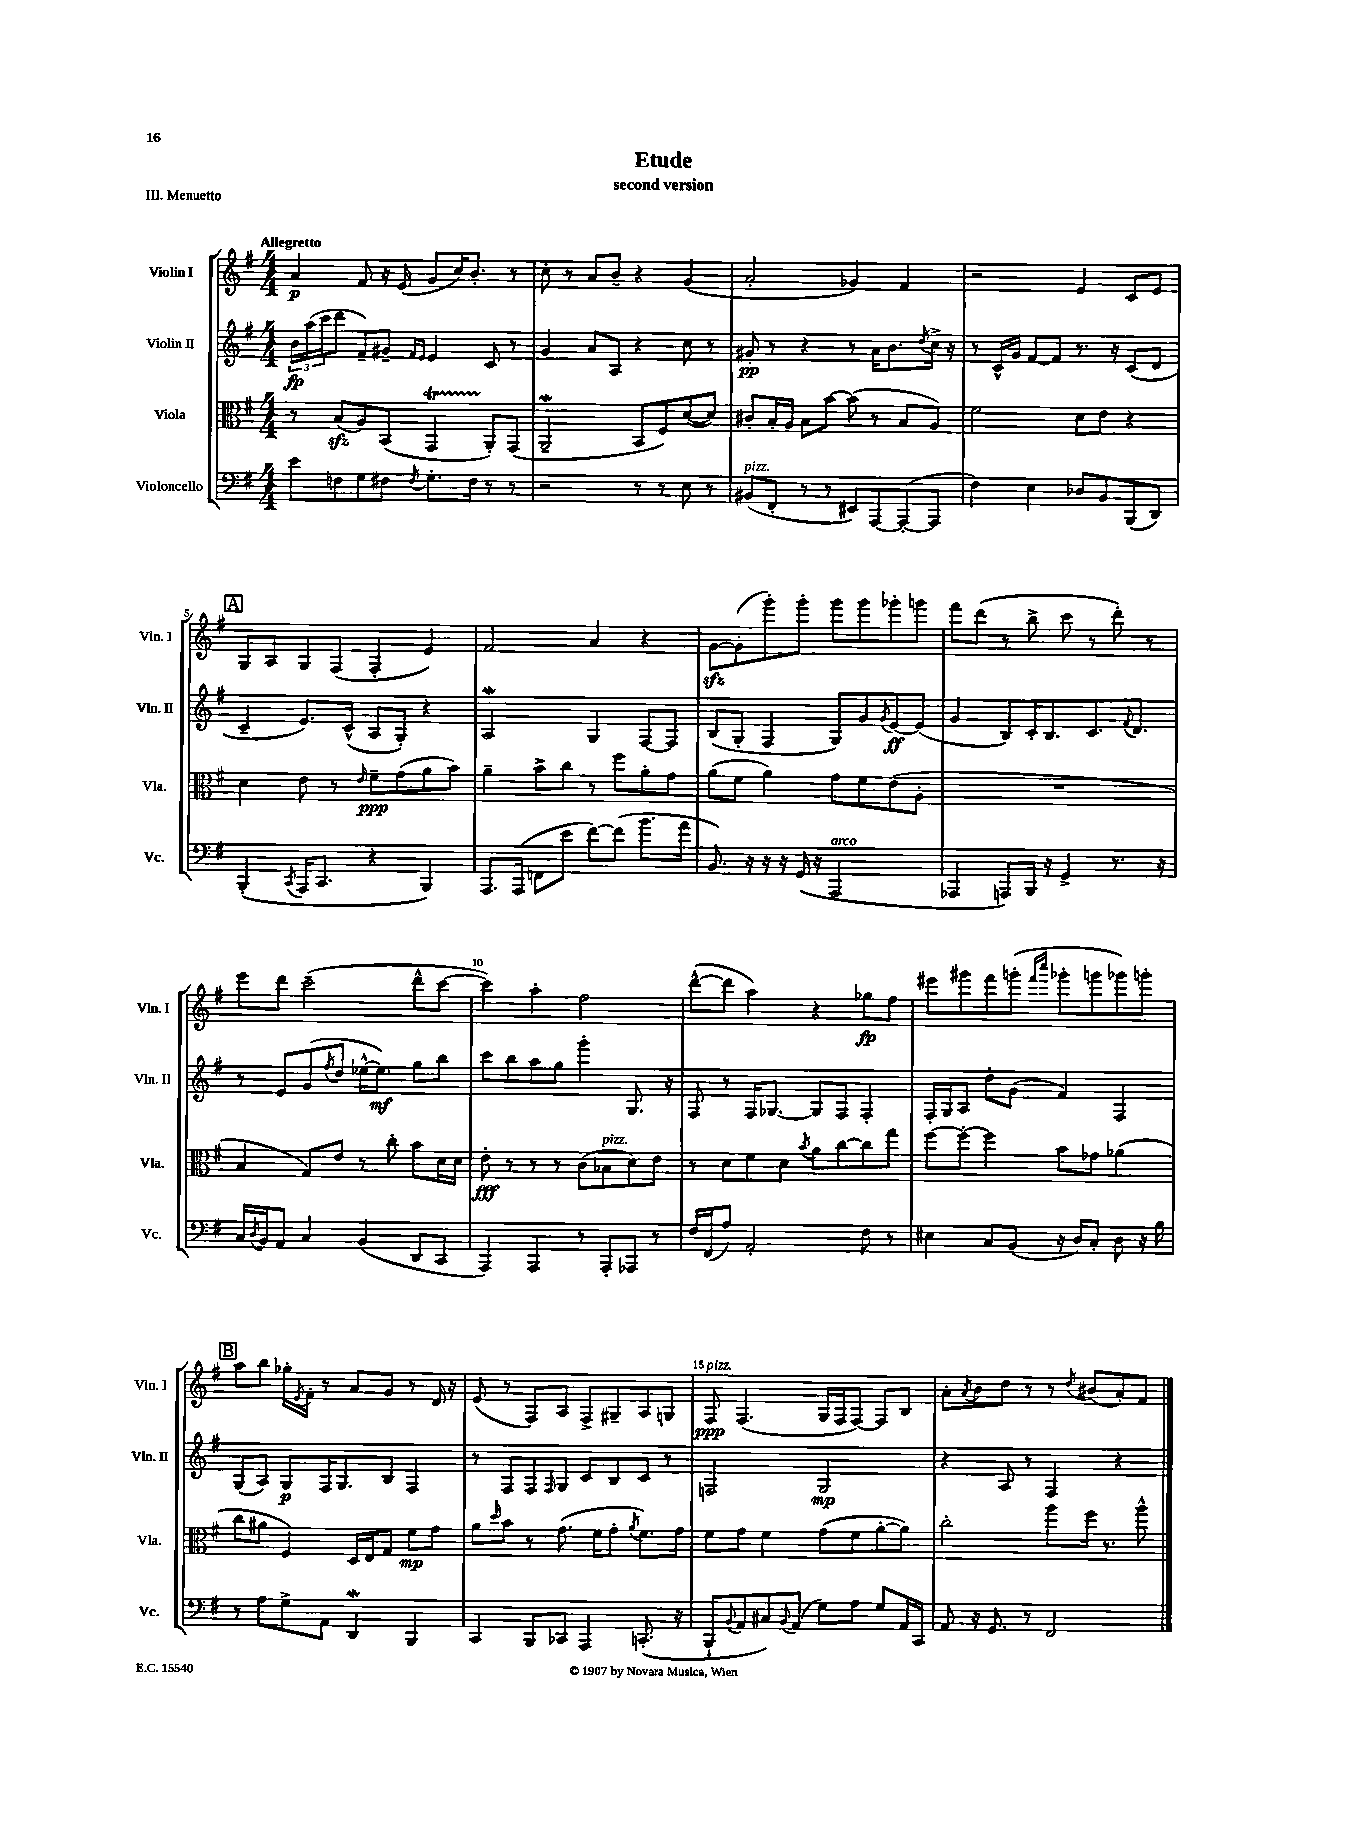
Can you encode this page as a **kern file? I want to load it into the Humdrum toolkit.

**kern	**kern	**dynam	**kern	**dynam	**kern	**dynam
*part4	*part3	*part3	*part2	*part2	*part1	*part1
*staff4	*staff3	*staff3	*staff2	*staff2	*staff1	*staff1
*I"Violoncello	*I"Viola	*	*I"Violin II	*	*I"Violin I	*
*I'Vc.	*I'Vla.	*	*I'Vln. II	*	*I'Vln. I	*
*clefF4	*clefC3	*	*clefG2	*	*clefG2	*
*k[f#]	*k[f#]	*	*k[f#]	*	*k[f#]	*
*M4/4	*M4/4	*	*M4/4	*	*M4/4	*
=1	=1	=1	=1	=1	=1	=1
!	!	!	!	!	!LO:TX:a:B:t=Allegretto	!
8e\L	8r	.	24b\LL	fp	4a/	p
.	.	.	(24aa\	.	.	.
.	.	.	24ccc\J	.	.	.
8Fn\	(8Bzz/L	.	8ddd\J	.	.	.
8G\	8A/)	.	8f#~/L)	.	8f#/	.
8F#X\J	(8BB/J	.	8g#X~/J	.	16r	.
.	.	.	.	.	(16e/	.
.	.	.	16qqf#/LL	.	.	.
8qF#/	.	.	16qqe/JJ	.	.	.
8.G'\L	4GGT/	.	4e/	.	8g/L	.
.	.	.	.	.	16cc/K)	.
16F#\Jk	.	.	.	.	8.b'/J	.
8r	8AA'/L)	.	8c/	.	.	.
8r	(8GG/J	.	8r	.	8r	.
=2	=2	=2	=2	=2	=2	=2
2r	2AAW~/	.	4g/	.	8cc'\	.
.	.	.	.	.	8r	.
.	.	.	8a/L	.	8a/L	.
.	.	.	8A/J	.	8b~/J	.
8r	8BB/L	.	4r	.	4r	.
8r	8F#/)	.	.	.	.	.
8E\	([8d/	.	8cc\	.	(4g/	.
8r	8d/J])	.	8r	.	.	.
=3	=3	=3	=3	=3	=3	=3
!LO:TX:a:i:t=pizz.	!	!	!	!	!	!
(8BB#X/L	8c#X'/L	.	8g#X'/	pp	2a'/	.
8FF#'/J	16B'/L	.	8r	.	.	.
.	16A/JJ	.	.	.	.	.
8r	8B\L	.	4r	.	.	.
8r	[8b\J	.	.	.	.	.
8EE#X/L)	(8b\]	.	8r	.	4g-X/)	.
[8AAA/	8r	.	16a\KL	.	.	.
.	.	.	8.b\	.	.	.
(8AAA'/_	8B/L	.	.	.	4f#/	.
.	.	.	8qdd/	.	.	.
8AAA/J]	8A/J)	.	16cc^\Jk	.	.	.
.	.	.	16r	.	.	.
=4	=4	=4	=4	=4	=4	=4
4F#\)	2f#\	.	8r	.	2r	.
.	.	.	16c^^/LL	.	.	.
.	.	.	16g/JJ	.	.	.
4E\	.	.	[8f#/L	.	.	.
.	.	.	8f#/J]	.	.	.
8D-X/L	8d\L	.	8.r	.	4e/	.
8BB/	8e\J	.	.	.	.	.
.	.	.	16r	.	.	.
(8BBB/	4r	.	(8c/L	.	8c/L	.
8DD/J)	.	.	8d/J	.	8e/J	.
!!LO:LB:g=z
!!LO:REH:place=s1:t=A
=5	=5	=5	=5	=5	=5	=5
(4BBB'/	4d\	.	4c~/	.	8G/L	.
.	.	.	.	.	8A/	.
8qCC/	.	.	.	.	.	.
16AAA/KL	8e\	.	8.e/L)	.	8G/	.
8.CC/J	.	.	.	.	.	.
.	8r	.	.	.	(8F#/J	.
.	.	.	(16c^^/Jk	.	.	.
.	16qqe/	.	.	.	.	.
4r	8f#~\L	ppp	8A/L	.	4F#'/	.
.	(8g\	.	8G'/J)	.	.	.
4BBB/)	8a\	.	4r	.	4e/)	.
.	8b\J)	.	.	.	.	.
=6	=6	=6	=6	=6	=6	=6
8.AAA/L	4a~\	.	2AW/	.	2f#/	.
(16AAA/Jk	.	.	.	.	.	.
8FFn\L	8b^\L	.	.	.	.	.
8e\J	8cc\J	.	.	.	.	.
[8f#\L)	8r	.	4G/	.	4a/	.
(8f#\J]	8ff#\L	.	.	.	.	.
8.b\L	8a'\	.	[8F#/L	.	4r	.
.	8g\J	.	8F#/J]	.	.	.
16a\Jk	.	.	.	.	.	.
=7	=7	=7	=7	=7	=7	=7
8.BB/)	(8a\L	.	(8B/L	.	[8gzz\L	.
.	8f#\J	.	8G'/J	.	(8g'\]	.
16r	.	.	.	.	.	.
16r	4a\)	.	4F#/	.	8ggg'\)	.
16r	.	.	.	.	.	.
(16GG/	.	.	.	.	8ggg'\J	.
16r	.	.	.	.	.	.
!LO:TX:a:i:t=arco	!	!	!	!	!	!
2AAA/	8g\L	.	8G/L)	.	8ggg\L	.
.	8f#\	.	8g/	.	8ggg\	.
.	.	.	8qg/	.	.	.
.	(8e\	.	[8e/	ff	8ggg-X'\	.
.	8A'\J	.	(8e/J]	.	8gggn\J	.
=8	=8	=8	=8	=8	=8	=8
4AAA-X/	1r	.	4g/	.	8fff#\L	.
.	.	.	.	.	(8ddd\J	.
8AAAn/L)	.	.	8B/L)	.	8r	.
16BBB/Jk	.	.	16c'/K	.	8bb^\	.
16r	.	.	8.B/	.	.	.
4GG^/	.	.	.	.	8ccc\	.
.	.	.	8.c/	.	8r	.
8.r	.	.	.	.	8ddd'\)	.
.	.	.	8qqf#/	.	.	.
.	.	.	8.d/J	.	.	.
.	.	.	.	.	8r	.
16r	.	.	.	.	.	.
!!LO:LB:g=z
=9	=9	=9	=9	=9	=9	=9
16C/LL	4B/	.	8r	.	8eee\L	.
8qD/	.	.	.	.	.	.
16BB/J	.	.	.	.	.	.
8AA/J	.	.	8e/L	.	8ddd\J	.
4C/	8G/L)	.	(8g/	.	(2ccc~\	.
.	.	.	8qff#/	.	.	.
.	8e/J	.	8dd/J	.	.	.
(4BB/	8r	.	[16ee-X^^\KL	.	.	.
.	.	.	8.ee-\J])	mf	.	.
.	8cc'\	.	.	.	.	.
8DD/L	8b\L	.	8gg\L	.	8ddd^^\L	.
8CC/J	16d\L	.	8bb\J	.	[8ccc\J	.
.	16d\JJ	.	.	.	.	.
=10	=10	=10	=10	=10	=10	=10
4AAA/)	8e'\	fff	8ccc\L	.	4ccc\])	.
.	8r	.	8bb\	.	.	.
4AAA/	8r	.	8aa\	.	4aa'\	.
.	8r	.	8gg\J	.	.	.
8r	(8c\L	.	4ggg'\	.	2ff#\	.
!	!LO:TX:a:i:t=pizz.	!	!	!	!	!
8AAA'/L	8B-X\	.	.	.	.	.
8AAA-X/J	8d\)	.	8.G/	.	.	.
8r	8e\J	.	.	.	.	.
.	.	.	16r	.	.	.
=11	=11	=11	=11	=11	=11	=11
16F#/LL	8r	.	8F#/	.	([8ddd^^\L	.
(16FF#/J	.	.	.	.	.	.
8A/J)	8d\L	.	8r	.	8ddd\J]	.
2AA'/	8f#\	.	16F#/KL	.	4aa\)	.
.	.	.	[8.G-X/J	.	.	.
.	8d\J	.	.	.	.	.
.	8qb/	.	.	.	.	.
.	8a\L	.	8G-/L]	.	4r	.
.	[8cc\	.	8F#/J	.	.	.
8F#\	8cc\]	.	4F#'/	.	8gg-X\L	fp
8r	8gg\J	.	.	.	8ff#\J	.
=12	=12	=12	=12	=12	=12	=12
4E#X\	[8ff#\L	.	16F#'/LL	.	8eee#X\L	.
.	.	.	16G/J	.	.	.
.	8ff#'\J_	.	8A/J	.	8ggg#X\	.
8C/L	4ff#\]	.	8dd'\L	.	8fff#\	.
(8BB/J	.	.	(8g\J	.	(8gggn'\J	.
.	.	.	.	.	16qqfff#/LL	.
.	.	.	.	.	16qqcccc/JJ	.
16r	8b\L	.	4f#/)	.	8ggg-X'\L	.
16D/KL)	.	.	.	.	.	.
8C'/J	8g-X\J	.	.	.	8gggn\	.
8D\	(4a-X\	.	4F#/	.	8ggg-X\)	.
16r	.	.	.	.	8gggn'\J	.
16B\	.	.	.	.	.	.
!!LO:LB:g=z
!!LO:REH:place=s1:t=B
=13	=13	=13	=13	=13	=13	=13
8r	8cc\L	.	(8G/L	.	8aa\L	.
8A\L	8a#X\J	.	8A/J)	.	8bb\J	.
8G^\	4F#/)	.	8G/L	p	16gg-X'\LL	.
.	.	.	.	.	8qe/	.
.	.	.	.	.	16f#'\JJ	.
8AA\J	.	.	16F#/K	.	8r	.
.	.	.	8.G/	.	.	.
4DDW/	16D/LL	.	.	.	8a/L	.
.	16E/J	.	.	.	.	.
.	8G/J	.	8B/J	.	8g/J	.
4BBB/	8f#\L	mp	4F#/	.	8r	.
.	8g\J	.	.	.	16d/	.
.	.	.	.	.	16r	.
=14	=14	=14	=14	=14	=14	=14
4CC/	8a\L	.	8r	.	(8e/	.
.	16qqdd/	.	.	.	.	.
.	8b\J	.	8F#/L	.	8r	.
8BBB/L	8r	.	8F#/	.	8F#/L)	.
.	.	.	16qqF#/	.	.	.
8CC-X/J	(8.g\	.	8G/J	.	8A/J	.
4AAA/	.	.	8c/L	.	8F#^/L	.
.	16f#\KL	.	.	.	.	.
.	8g'\J	.	8B/	.	8G#X~/	.
.	8qa/	.	.	.	.	.
(8.CCn'/	8.f#\L)	.	8c/J	.	8A/	.
.	.	.	8r	.	8Gn/J	.
16r	16g\Jk	.	.	.	.	.
=15	=15	=15	=15	=15	=15	=15
!	!	!	!	!	!LO:TX:a:i:t=pizz.	!
8BBB`/L	8f#\L	.	2Fn/	.	8F#/	ppp
8qqBB/	.	.	.	.	.	.
8AA/	8g\J	.	.	.	(4.F#/	.
8C#X/)	4f#\	.	.	.	.	.
8qqBB/	.	.	.	.	.	.
(8AA/J	.	.	.	.	.	.
8G\L)	(8g\L	.	2G/	mp	16G/LL	.
.	.	.	.	.	16F#/J	.
8A\J	8f#\	.	.	.	[8F#/J)	.
8G/L	[8a'\	.	.	.	8F#/L]	.
16AA/L	8a\J])	.	.	.	8B/J	.
16CC/JJ	.	.	.	.	.	.
=16	=16	=16	=16	=16	=16	=16
8AA/	2cc'\	.	4r	.	8a'\L	.
.	.	.	.	.	8qa/	.
16r	.	.	.	.	8b\	.
8.GG/	.	.	.	.	.	.
.	.	.	8A/	.	8dd\J	.
8r	.	.	8r	.	8r	.
2FF#/	8aa\L	.	4F#/	.	8r	.
.	.	.	.	.	8qdd/	.
.	16ff#\Jk	.	.	.	(8b#X/L	.
.	8.r	.	.	.	.	.
.	.	.	4r	.	8a'/)	.
.	8aa^^\	.	.	.	8f#/J	.
==	==	==	==	==	==	==
*-	*-	*-	*-	*-	*-	*-
